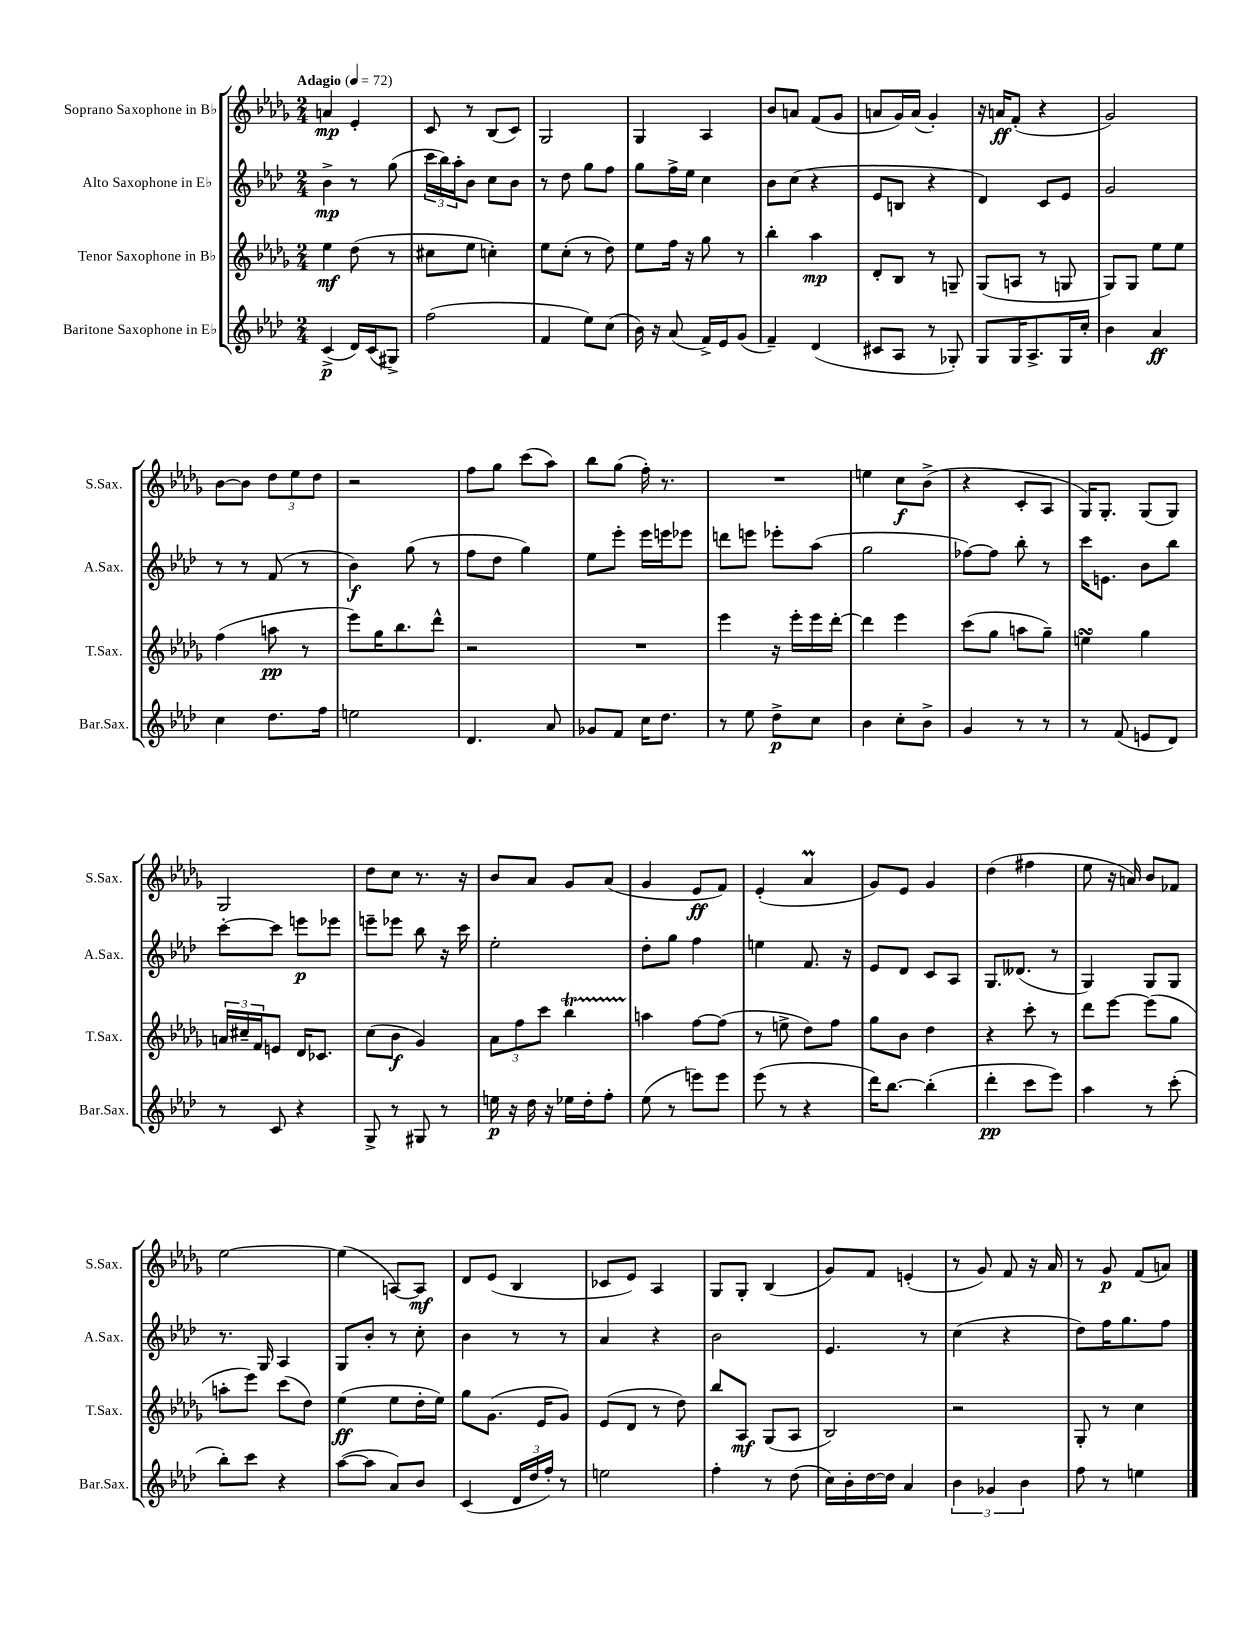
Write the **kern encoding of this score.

**kern	**kern	**kern	**kern
*staff4	*staff3	*staff2	*staff1
*clefG2	*clefG2	*clefG2	*clefG2
*k[b-e-a-d-]	*k[b-e-a-d-g-]	*k[b-e-a-d-]	*k[b-e-a-d-g-]
*M2/4	*M2/4	*M2/4	*M2/4
*MM72	*MM72	*MM72	*MM72
(4c^	4ee-	4b-^	4a
16d-)	(8dd-	8r	4e-'
(16c	.	.	.
8G#^)	8r	(8gg	.
=	=	=	=
(2ff	8cc#	24ccc	8c
.	.	24bb-)	.
.	.	24aa-'	.
.	8ee-	8b-	8r
.	4cc')	8cc	(8B-
.	.	8b-	8c)
=	=	=	=
4f	8ee-	8r	2G-
.	(8cc'	8dd-	.
8ee-)	8r	8gg	.
(8cc	8dd-)	8ff	.
=	=	=	=
16b-)	8ee-	8gg	4G-
16r	.	.	.
(8a-	16ff	16ff^	.
.	16r	16ee-	.
16f^)	8gg-	4cc	4A-
16e-	.	.	.
(8g	8r	.	.
=	=	=	=
4f~)	4bb-'	8b-	8b-
.	.	(8cc	8a
(4d-	4aa-	4r	(8f
.	.	.	8g-
=	=	=	=
8c#	8d-'	8e-	8a
8A-	8B-	8B	16g-)
.	.	.	(16a
8r	8r	4r	4g-')
8G-')	8G~	.	.
=	=	=	=
8G	(8G-	4d-)	16r
.	.	.	16a
16G	8A	.	(8f'
8.A-^	.	.	.
.	8r	8c	4r
16G	8G	8e-	.
16cc'	.	.	.
=	=	=	=
4b-	8G-)	2g	2g-)
.	8G-	.	.
4a-	8ee-	.	.
.	8ee-	.	.
=	=	=	=
4cc	(4ff	8r	[8b-
.	.	8r	8b-]
8.dd-	8aa	(8f	12dd-
.	.	.	12ee-
.	8r	8r	.
.	.	.	12dd-
16ff	.	.	.
=	=	=	=
2ee	8eee-)	4b-)	2r
.	16gg-	.	.
.	8.bb-	.	.
.	.	(8gg	.
.	8ddd-^^	8r	.
=	=	=	=
4.d-	2r	8ff	8ff
.	.	8dd-	8gg-
.	.	4gg)	(8ccc
8a-	.	.	8aa-)
=	=	=	=
8g-	2r	8ee-	8bb-
8f	.	8eee-'	(8gg-
16cc	.	16eee-	16ff')
8.dd-	.	16eee	8.r
.	.	8eee-	.
=	=	=	=
8r	4eee-	8ddd	2r
8ee-	.	8eee	.
8dd-^	16r	8eee-'	.
.	16eee-'	.	.
8cc	16eee-	(8aa-	.
.	[16ddd-'	.	.
=	=	=	=
4b-	4ddd-]	2gg	4ee
8cc'	4eee-	.	8cc
8b-^	.	.	(8b-^
=	=	=	=
4g	(8ccc	[8ff-)	4r
.	8gg-	8ff-]	.
8r	8aa	8bb-'	8c'
8r	8gg-~)	8r	8A-
=	=	=	=
8r	4ee	16ccc	16G-)
.	.	8.e	8.G-'
(8f	.	.	.
8e	4gg-	8b-	(8G-
8d-)	.	8bb-	8G-)
=	=	=	=
8r	24a	[8ccc'	2G-
.	24cc#~	.	.
.	24f	.	.
8c	8e	8ccc]	.
4r	16d-	8eee	.
.	8.c-	.	.
.	.	8eee-	.
=	=	=	=
8G^	(8cc	8eee~	8dd-
8r	8b-	8eee-	8cc
8G#	4g-)	8bb-	8.r
8r	.	16r	.
.	.	16ccc	16r
=	=	=	=
16ee	12a-	2ee-'	8b-
16r	.	.	.
.	12ff	.	.
16dd-	.	.	8a-
.	12ccc	.	.
16r	.	.	.
16ee-	4bb-	.	8g-
16dd-'	.	.	.
8ff'	.	.	(8a-
=	=	=	=
(8ee-	4aa	8dd-'	4g-
8r	.	8gg	.
8eee)	[8ff	4ff	8e-
8eee	(8ff]	.	8f)
=	=	=	=
(8eee-	8r	4ee	(4e-'
8r	8ee^	.	.
4r	8dd-)	8.f	4a-
.	8ff	.	.
.	.	16r	.
=	=	=	=
16ddd-)	8gg-	8e-	8g-)
[8.bb-	.	.	.
.	8b-	8d-	8e-
(4bb-']	4dd-	8c	4g-
.	.	8A-	.
=	=	=	=
4ddd-'	4r	8.G	(4dd-
.	.	(8.d--	.
8ccc	8ccc'	.	4ff#
8eee-)	8r	8r	.
=	=	=	=
4aa-	8ddd-	4G)	8ee-
.	[8eee-	.	16r
.	.	.	16a)
8r	(8eee-]	8G	8b-
(8ccc'	8gg-	8G	8f-
=	=	=	=
8bb-')	8aa'	8.r	[2ee-
8ccc	8eee-)	.	.
.	.	16G	.
4r	(8ccc	4A-	.
.	8dd-)	.	.
=	=	=	=
([8aa-	(4ee-	8G	(4ee-]
8aa-]	.	8b-'	.
8a-)	8ee-	8r	[8A)
8b-	16dd-'	8cc'	8A]
.	16ee-)	.	.
=	=	=	=
(4c	8gg-	4b-	8d-
.	(8.g-	.	(8e-
24d-	.	8r	4B-
24dd-	.	.	.
.	16e-	.	.
24ff')	.	.	.
8r	8g-)	8r	.
=	=	=	=
2ee	(8e-	4a-	8c-
.	8d-	.	8e-)
.	8r	4r	4A-
.	8dd-)	.	.
=	=	=	=
4ff'	8bb-	2b-	8G-
.	8A-	.	8G-'
8r	(8G-	.	(4B-
(8dd-	8A-	.	.
=	=	=	=
16cc)	2B-)	4.e-	8g-)
16b-'	.	.	.
[16dd-	.	.	8f
16dd-]	.	.	.
4a-	.	.	(4e'
.	.	8r	.
=	=	=	=
6b-	2r	(4cc	8r
.	.	.	8g-)
6g-	.	.	.
.	.	4r	8f
6b-	.	.	.
.	.	.	16r
.	.	.	16a-
=	=	=	=
8ff	8G-'	8dd-)	8r
8r	8r	16ff	8g-
.	.	8.gg	.
4ee	4cc	.	(8f
.	.	8ff	8a)
==	==	==	==
*-	*-	*-	*-
